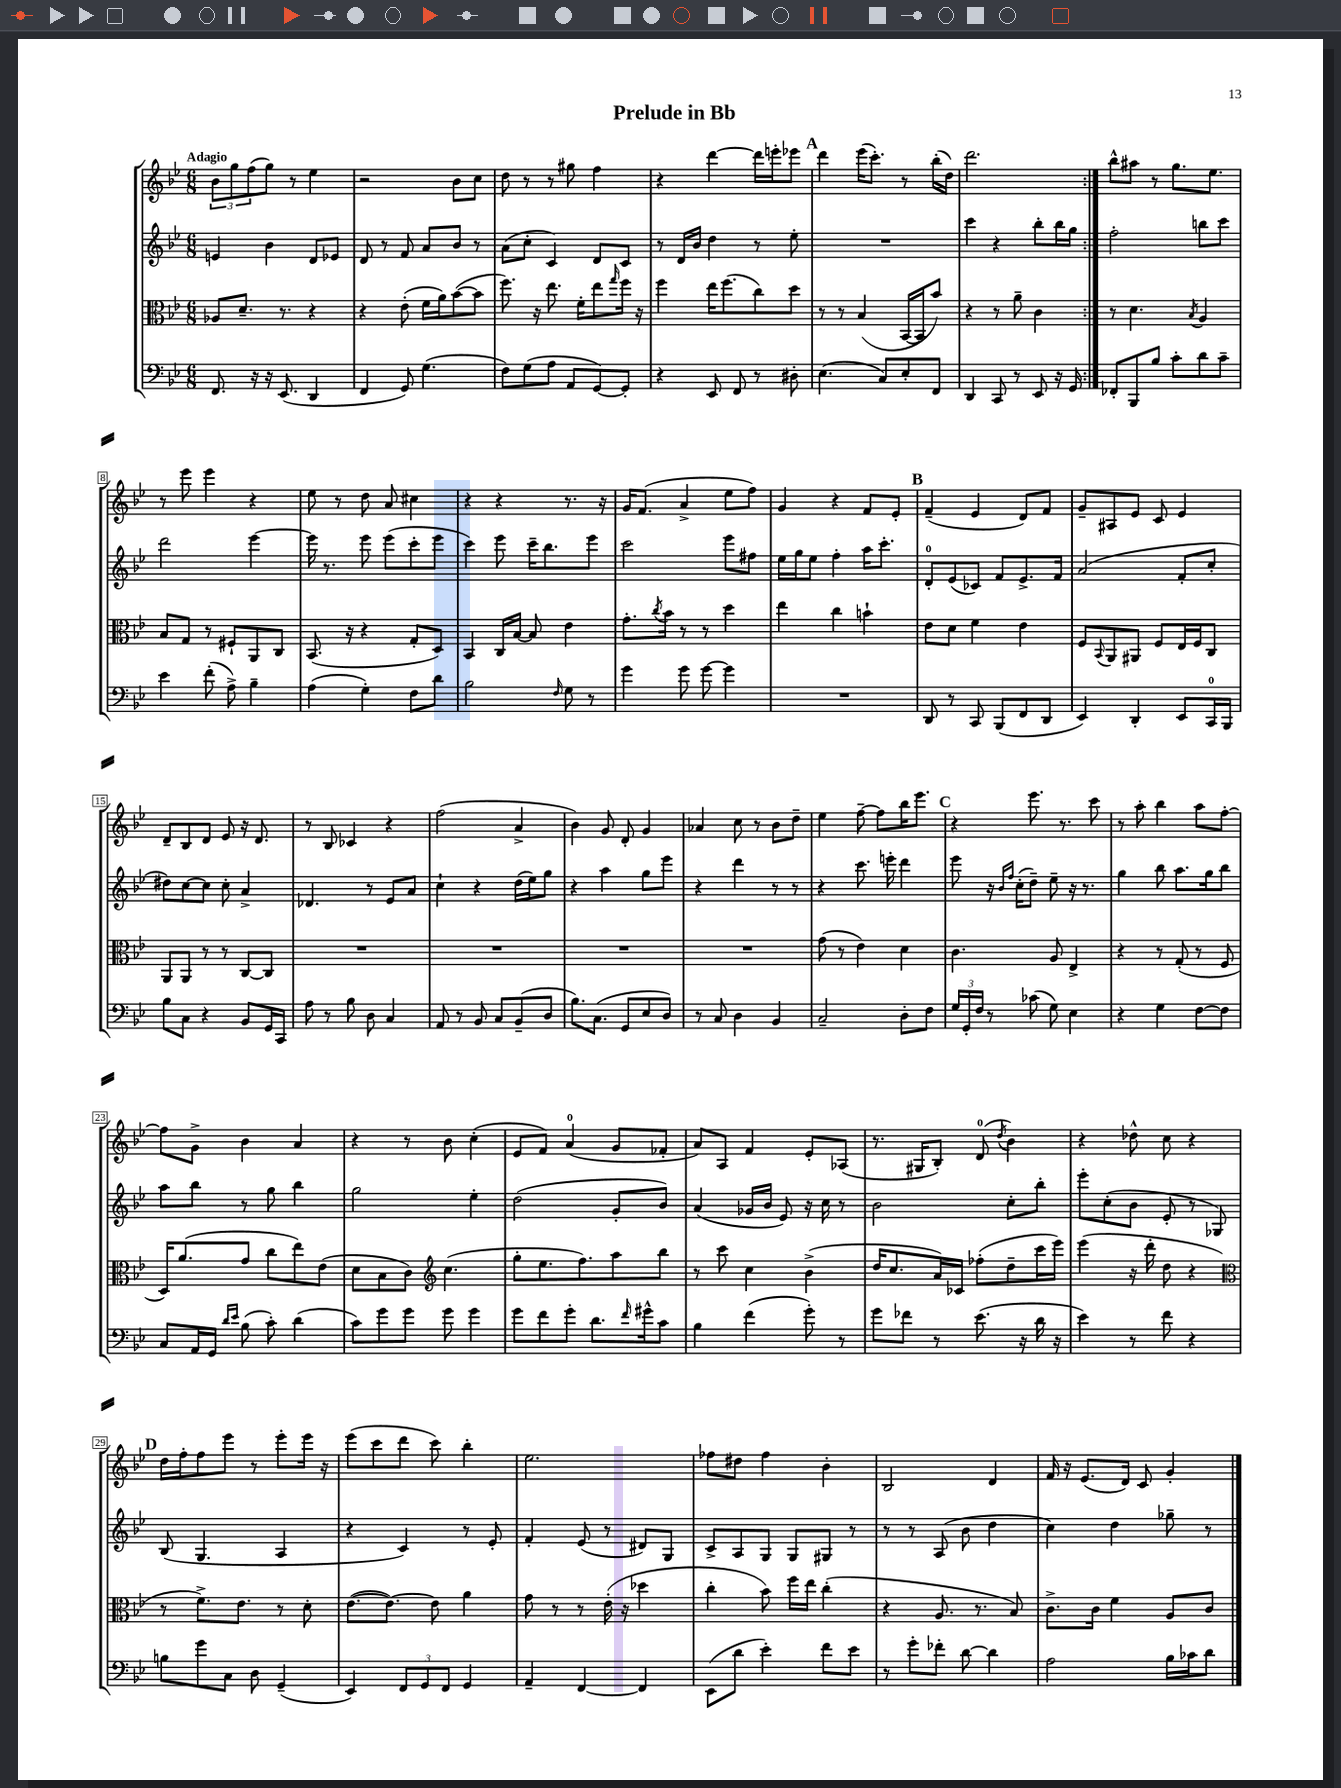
\header { title = "Prelude in Bb" }
<<
\new StaffGroup <<
\new Staff = "s0" {
    \clef treble \key bes \major \numericTimeSignature \time 6/8 \tempo "Adagio"
    \repeat volta 2 { \tuplet 3/2 { bes'8 g''8 f''8( } g''8) r8 ees''4 |
    r2 bes'8 c''8 |
    d''8 r8 r8 gis''8 f''4 |
    r4 d'''4~ d'''16 e'''16-. ees'''8 |
    \mark \markup { \bold "A" } d'''4 ees'''16( c'''8.-.) r8 bes''16-.( d''16) |
    d'''2. | }
    bes''8-^ ais''8 r8 g''8. ees''8. |
    r8 ees'''8 ees'''4 r4 |
    ees''8 r8 d''8 a'8 cis''4 |
    r4 r4 r8. r16 |
    g'16 f'8.( a'4-> ees''8 f''8) |
    g'4 r4 f'8 ees'8-. |
    \mark \markup { \bold "B" } f'4--( ees'4 d'8) f'8 |
    g'8-- ais8 ees'8 c'8 ees'4 |
    d'8-- bes8 d'8 ees'8 r16 d'8. |
    r8 bes8 ces'4 r4 |
    f''2( a'4-> |
    bes'4) g'8 d'8-. g'4 |
    aes'4 c''8 r8 bes'8 d''8-- |
    ees''4 f''8~-- f''8 bes''16 ees'''8. |
    \mark \markup { \bold "C" } r4 ees'''8. r8. c'''8 |
    r8 a''8-. bes''4 a''8 f''8~-. |
    f''8 g'8-> bes'4 a'4 |
    r4 r8 bes'8 c''4-.( |
    ees'8 f'8) a'4-0( g'8 fes'8-. |
    a'8) a8 f'4 ees'8-. aes8( |
    r8. gis16 bes8-.) d'8-0( \acciaccatura { d''8 } bes'4) |
    r4 des''8-^ c''8 r4 |
    \mark \markup { \bold "D" } d''16 f''16-. f''8 ees'''8 r8 ees'''8-. ees'''16 r16 |
    ees'''8( c'''8 d'''8 c'''8) bes''4-. |
    ees''2. |
    fes''8 dis''8 fes''4 bes'4-. |
    bes2 d'4 |
    f'16 r16 ees'8.( d'16) c'8 g'4-. \bar "|." |
}
\new Staff = "s1" {
    \clef treble \key bes \major \numericTimeSignature \time 6/8
    \repeat volta 2 { e'4 bes'4 d'8 ees'8 |
    d'8 r8 f'8 a'8 bes'8 r8 |
    a'8( c''8-. c'4) d'8 c'8 |
    r8 d'16 bes'16 d''4 r8 ees''8-. |
    \mark \markup { \bold "A" } R2. |
    c'''4 r4 bes''8-. bes''16 g''16 | }
    f''2-. b''8 c'''8 |
    d'''2 ees'''4~ |
    ees'''16 r8. ees'''8 ees'''8( c'''8-. ees'''8 |
    c'''4) ees'''8 c'''16-- bes''8. ees'''8 |
    c'''2 ees'''8 fis''8 |
    ees''16 g''16 ees''8 f''4-. a''16 c'''8.-. |
    \mark \markup { \bold "B" } d'8-0-. ees'8( ces'8) f'8 ees'8.-> f'16 |
    a'2( f'8-. c''8-. |
    dis''8) c''8~ c''8 c''8-. a'4-> |
    des'4. r8 ees'8 a'8 |
    c''4-! r4 d''16( ees''16) g''8 |
    r4 a''4 g''8 ees'''8 |
    r4 d'''4 r8 r8 |
    r4 c'''8. e'''16-. d'''4 |
    \mark \markup { \bold "C" } ees'''8 r16 \grace { bes'16 f''16 } c''16-.( d''8--) ees''8-- r16 r8. |
    g''4 bes''8 a''8. g''16 bes''8 |
    a''8 bes''8 r8 g''8 bes''4 |
    g''2 ees''4-. |
    d''2( g'8-. bes'8) |
    a'4( ges'16 bes'16 ees'8) r16 c''16 r8 |
    bes'2 c''8-. bes''8-. |
    ees'''8-. c''8-.( bes'8 ees'8-. r8 ges8) |
    \mark \markup { \bold "D" } bes8( g4. a4 |
    r4 c'4) r8 ees'8-. |
    f'4-. ees'8( r8 dis'8) g8 |
    c'8-> a8 g8 g8 gis8 r8 |
    r8 r8 a8( bes'8 d''4 |
    c''4) d''4 ges''8-- r8 \bar "|." |
}
\new Staff = "s2" {
    \clef alto \key bes \major \numericTimeSignature \time 6/8
    \repeat volta 2 { aes8 d'8.-- r8. r4 |
    r4 ees'8-.( f'16 a'16) bes'8~( bes'8 |
    f''8.) r16 ees''8. f'16-. ees''8 \grace { g''16 } f''16 r16 |
    f''4 ees''16 f''8.( c''8) d''8 |
    \mark \markup { \bold "A" } r8 r8 bes4( bes,16~ bes,16 bes'8) |
    r4 r8 a'8-- c'4 | }
    r8 d'4. \acciaccatura { bes8 } a4 |
    bes8 g8 r8 fis8-! a,8 c8 |
    bes,8.( r16 r4 g8-. d8) |
    bes,4 c16 bes16~ bes8 ees'4 |
    g'8.-. \acciaccatura { c''8 } bes'16 r8 r8 d''4 |
    ees''4 c''4 b'4-! |
    \mark \markup { \bold "B" } ees'8 d'8 f'4 ees'4 |
    f8 \appoggiatura { bes,8 } a,8 ais,8 f8 ees16 f16 c8 |
    a,8 a,8 r8 r8 c8~ c8 |
    R2. |
    R2. |
    R2. |
    R2. |
    g'8( r8 ees'4) d'4 |
    \mark \markup { \bold "C" } c'4. a8 ees4-> |
    r4 r8 g8-.( r8 f8 |
    d16) a'8.( g'8 c''8 ees''8) ees'8( |
    d'8 bes8 c'8) \clef treble c''4.( |
    g''8-. ees''8. f''8.) a''8 bes''8 |
    r8 c'''8 c''4 bes'4->( |
    d''16 c''8. a'16) ces'16 fes''8-.( d''8-- c'''16 ees'''16) |
    ees'''4( r16 d'''16-. d''8 r4 |
    \mark \markup { \bold "D" } \clef alto r8 f'8.->) ees'8. r8 d'8-. |
    ees'8.~( ees'8.~) ees'8 a'4 |
    g'8 r8 r8 ees'16-.( r16 des''4 |
    c''4-. bes'8) f''16 ees''16 c''4-.( |
    r4 a8. r8. bes8) |
    c'8.-> c'16 f'4 a8 c'8 \bar "|." |
}
\new Staff = "s3" {
    \clef bass \key bes \major \numericTimeSignature \time 6/8
    \repeat volta 2 { f,8. r16 r16 ees,8.( d,4 |
    f,4 g,8) g4.( |
    f8) g8( a8 a,8 g,8~) g,8-. |
    r4 ees,8 f,8 r8 dis8-. |
    \mark \markup { \bold "A" } ees4.( c8) ees8-. f,8 |
    d,4 c,8 r8 ees,8 r16 g,16 | }
    fes,8-. bes,,8 bes8 c'8-. d'8 c'8-- |
    ees'4 f'8-.( a8->) bes4-- |
    a4( g4-.) f8 d'8 |
    bes2 \grace { f16 } g8 r8 |
    g'4 g'8 g'8~ g'4 |
    R2. |
    \mark \markup { \bold "B" } d,8 r8 c,8 bes,,8( f,8 d,8 |
    ees,4) d,4-. ees,8 c,16-0 bes,,16 |
    bes8 c8 r4 bes,8 g,16 c,16 |
    a8 r8 bes8 d8 c4 |
    a,8 r8 bes,8 c8 bes,8--( d8 |
    bes8.) c8.( g,8 ees8 d8) |
    r8 c8 d4 bes,4 |
    c2-- d8-. f8 |
    \mark \markup { \bold "C" } \tuplet 3/2 { g16 g,16-. f16 } r8 ces'8( g8) ees4 |
    r4 g4 f8~ f8 |
    c8 a,16 g,16 \grace { d'16 ees'16 } bes8( c'8-.) d'4( |
    c'8) g'8 g'8 g'8 g'4 |
    g'8 f'8 g'8-. d'8. \grace { f'16 } gis'16-^ c'8 |
    bes4 f'4( g'8-.) r8 |
    g'8 fes'8 r8 ees'8.( r16 d'16 r16 |
    ees'4) r8 f'8 r4 |
    \mark \markup { \bold "D" } b8 g'8 c8 d8 g,4--( |
    ees,4) \tuplet 3/2 { f,8 g,8 f,8 } g,4 |
    a,4-- f,4~ f,4 |
    ees,8( d'8 ees'4-.) f'8 ees'8 |
    r8 g'8-. fes'8-. d'8~ d'4 |
    a2 bes16 ces'16 d'8 \bar "|." |
}
>>
>>
\layout { \context { \Score \override BarNumber.stencil = #(make-stencil-boxer 0.1 0.3 ly:text-interface::print) } }
